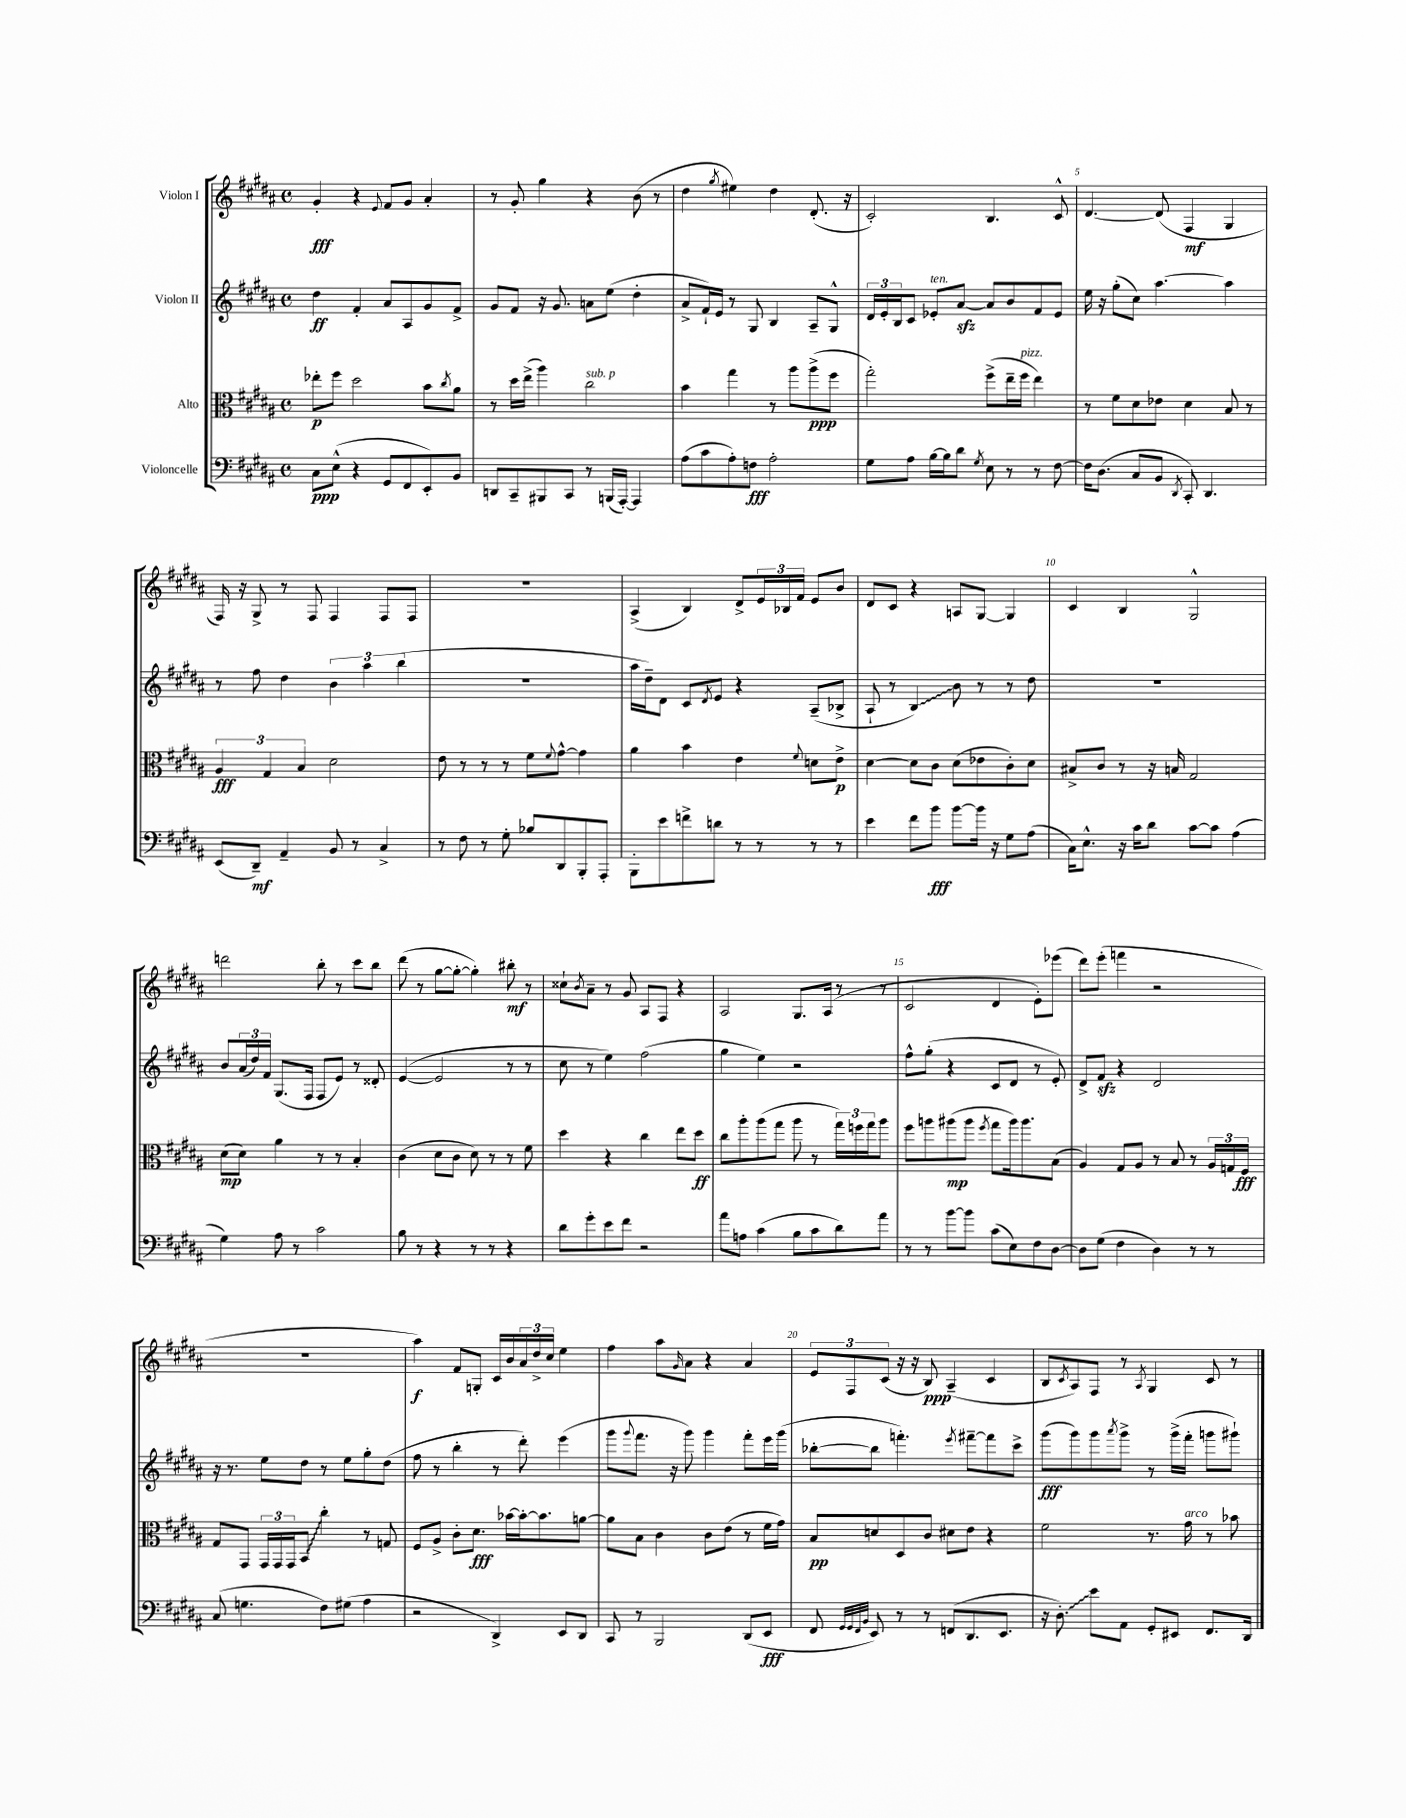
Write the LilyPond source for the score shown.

<<
\new StaffGroup <<
\new Staff = "s0" \with { instrumentName = "Violon I" } {
    \clef treble \key b \major \defaultTimeSignature \time 4/4
    gis'4-.\fff r4 \appoggiatura { e'8 } fis'8 gis'8 ais'4-. |
    r8 gis'8-. gis''4 r4 b'8( r8 |
    dis''4 \acciaccatura { gis''8 } eis''4) dis''4 dis'8.-.( r16 |
    cis'2-.) b4. cis'8-^ |
    dis'4.~ dis'8( fis4\mf gis4 |
    fis16) r16 gis8-> r8 fis8 fis4 fis8 fis8 |
    R1 |
    ais4->( b4) dis'8-> \tuplet 3/2 { e'16 bes16 fis'16 } e'8 b'8 |
    dis'8 cis'8 r4 a8 gis8~ gis4 |
    cis'4 b4 gis2-^ |
    d'''2 b''8-. r8 cis'''8 b''8 |
    dis'''8( r8 gis''8~ gis''8~-. gis''4-.) bis''8-.\mf r8 |
    cisis''8-! \acciaccatura { b'8 } ais'8-- r8 gis'8 ais8 fis8 r4 |
    ais2 gis8. ais16( r8 r8 |
    cis'2 dis'4 e'8-.) ees'''8( |
    dis'''8) e'''8-.( f'''4 r2 |
    R1 |
    ais''4\f) fis'8 g8-. cis'16 b'16 \tuplet 3/2 { ais'16 dis''16-> cis''16 } e''4 |
    fis''4 ais''8 \grace { gis'16 } ais'8 r4 ais'4 |
    \tuplet 3/2 { e'8 fis8 cis'8( } r16 r16 b8\ppp) ais4--( cis'4 |
    b8 \acciaccatura { cis'8 } ais8) fis8 r8 \acciaccatura { ais8 } gis4 cis'8 r8 \bar "|." |
}
\new Staff = "s1" \with { instrumentName = "Violon II" } {
    \clef treble \key b \major \defaultTimeSignature \time 4/4
    dis''4\ff fis'4-. ais'8 ais8 gis'8 fis'8-> |
    gis'8 fis'8 r16 gis'8. a'8 e''8( dis''4-. |
    ais'8-> fis'16-!) e'16 r8 gis8 b4 ais8-- gis8-^ |
    \tuplet 3/2 { dis'16 e'16-. b16 } cis'8 ees'8-.^\markup { \italic "ten." } ais'8~\sfz ais'8 b'8 fis'8 ees'8 |
    e''16 r16 gis''8-.( cis''8) ais''4.~ ais''4 |
    r8 fis''8 dis''4 \tuplet 3/2 { b'4 ais''4 b''4( } |
    R1 |
    ais''16 dis''16--) dis'8 cis'8 \acciaccatura { dis'8 } e'8 r4 ais8--( bes8-> |
    ais8-! r8 \once \override Glissando.style = #'zigzag b4\glissando) b'8 r8 r8 dis''8 |
    R1 |
    b'8 \tuplet 3/2 { ais'16( dis''16) fis'16 } gis8.( fis16 fis8 e'8) r8 disis'8-. |
    e'4~( e'2 r8 r8 |
    cis''8 r8 e''4) fis''2( |
    gis''4 e''4) r2 |
    fis''8-^ gis''8-.( r4 cis'8 dis'8 r8 e'8-.) |
    dis'8-> fis'8\sfz r4 dis'2 |
    r16 r8. e''8 dis''8 r8 e''8 gis''8-. dis''8( |
    fis''8 r8 b''4-. r8 dis'''8-.) e'''4( |
    gis'''8 \appoggiatura { gis'''8 } fis'''8. r16 gis'''8) gis'''4 fis'''8-. e'''16 gis'''16( |
    bes''8~-. bes''8 f'''4.-.) \acciaccatura { e'''8 } fis'''8~-- fis'''8 cis'''8-> |
    gis'''8\fff( gis'''8) gis'''8 \acciaccatura { ais'''8 } gis'''8-> r8 gis'''16->( fis'''16-. g'''8 gis'''8-!) \bar "|." |
}
\new Staff = "s2" \with { instrumentName = "Alto" } {
    \clef alto \key b \major \defaultTimeSignature \time 4/4
    ees''8-.\p fis''8 dis''2 b'8 \acciaccatura { cis''8 } ais'8 |
    r8 dis''16 e''16->( ais''4) cis''2^\markup { \italic "sub. p" } |
    b'4 gis''4 r8 ais''8 ais''8->\ppp( fis''8 |
    gis''2-.) fis''8->( e''16-- fis''16^\markup { \italic "pizz." } e''4) |
    r8 fis'8 dis'8 ees'8 dis'4 b8 r8 |
    \tuplet 3/2 { ais4\fff gis4 b4 } dis'2 |
    e'8 r8 r8 r8 fis'8 \appoggiatura { fis'8 } gis'8~-^ gis'4 |
    ais'4 b'4 e'4 \appoggiatura { fis'8 } d'8 e'8->\p |
    dis'4~ dis'8 cis'8 dis'8( ees'8 cis'8-.) dis'8 |
    bis8-> cis'8 r8 r16 b16 gis2 |
    dis'8\mp( dis'8) ais'4 r8 r8 b4-. |
    cis'4( dis'8 cis'8 dis'8) r8 r8 fis'8 |
    dis''4 r4 cis''4 e''8 dis''8\ff |
    cis''8 ais''8-. ais''8( gis''8 ais''8 r8 \tuplet 3/2 { gis''16) f''16 gis''16 } ais''8 |
    fis''8 a''8 ais''8\mp( ais''8 \acciaccatura { fis''8 } gis''8 ais''16) ais''8. b8( |
    ais4) gis8 ais8 r8 b8 r8 \tuplet 3/2 { ais16 g16 fis16\fff } |
    gis8 gis,8 \tuplet 3/2 { gis,16 gis,16 gis,16 } \once \override Glissando.style = #'zigzag b,8\glissando cis''4-. r8 g8 |
    fis8 ais8-> cis'8-. dis'8.\fff bes'16~ bes'16~-. bes'8. a'8~ |
    a'8 b8 cis'4 cis'8 e'8( r8 fis'16 gis'16) |
    b8\pp d'8 dis8 cis'8 dis'8 e'8 r4 |
    fis'2 r8. gis'16^\markup { \italic "arco" } r8 bes'8 \bar "|." |
}
\new Staff = "s3" \with { instrumentName = "Violoncelle" } {
    \clef bass \key b \major \defaultTimeSignature \time 4/4
    cis8\ppp e8-^( r4 gis,8 fis,8 e,8-.) b,8 |
    d,8 cis,8-- bis,,8 cis,8 r8 b,,16( ais,,16~-.) ais,,4 |
    ais8( cis'8 ais8-.) f8\fff ais2-. |
    gis8 ais8 b16~ b16 dis'8 \acciaccatura { gis8 } e8 r8 r8 fis8~ |
    fis16 dis8.( cis8 b,8 \acciaccatura { dis,8 } cis,8-.) dis,4. |
    e,8( dis,8--\mf) ais,4-- b,8 r8 cis4-> |
    r8 fis8 r8 gis8-. bes8 dis,8 b,,8-. ais,,8-. |
    b,,8-. e'8 f'8-> d'8 r8 r8 r8 r8 |
    e'4 fis'8 b'8\fff b'8~ b'16 r16 gis8 ais8( |
    cis16) e8.-^ r16 cis'16 dis'8 cis'8~ cis'8 ais4( |
    gis4) ais8 r8 cis'2 |
    b8 r8 r4 r8 r8 r4 |
    dis'8 gis'8-. e'8 fis'8 r2 |
    ais'8 a8 cis'4( b8 cis'8 dis'8) ais'8 |
    r8 r8 b'8~ b'8 cis'8( e8) fis8 dis8~ |
    dis8 gis8( fis4 dis4) r8 r8 |
    cis8( g4. fis8) gis8( ais4 |
    r2 dis,4->) e,8 dis,8 |
    cis,8 r8 b,,2 dis,8( e,8\fff |
    fis,8 \grace { gis,32 gis,32 fis,32 b,32 } e,8) r8 r8 f,8( dis,8. e,8. |
    r16 \once \override Glissando.style = #'zigzag dis8.-.\glissando) e'8 ais,8 gis,8-. eis,8 fis,8. dis,16 \bar "|." |
}
>>
>>
\layout { \context { \Score \override BarNumber.break-visibility = ##(#f #t #t) barNumberVisibility = #(every-nth-bar-number-visible 5) } }
